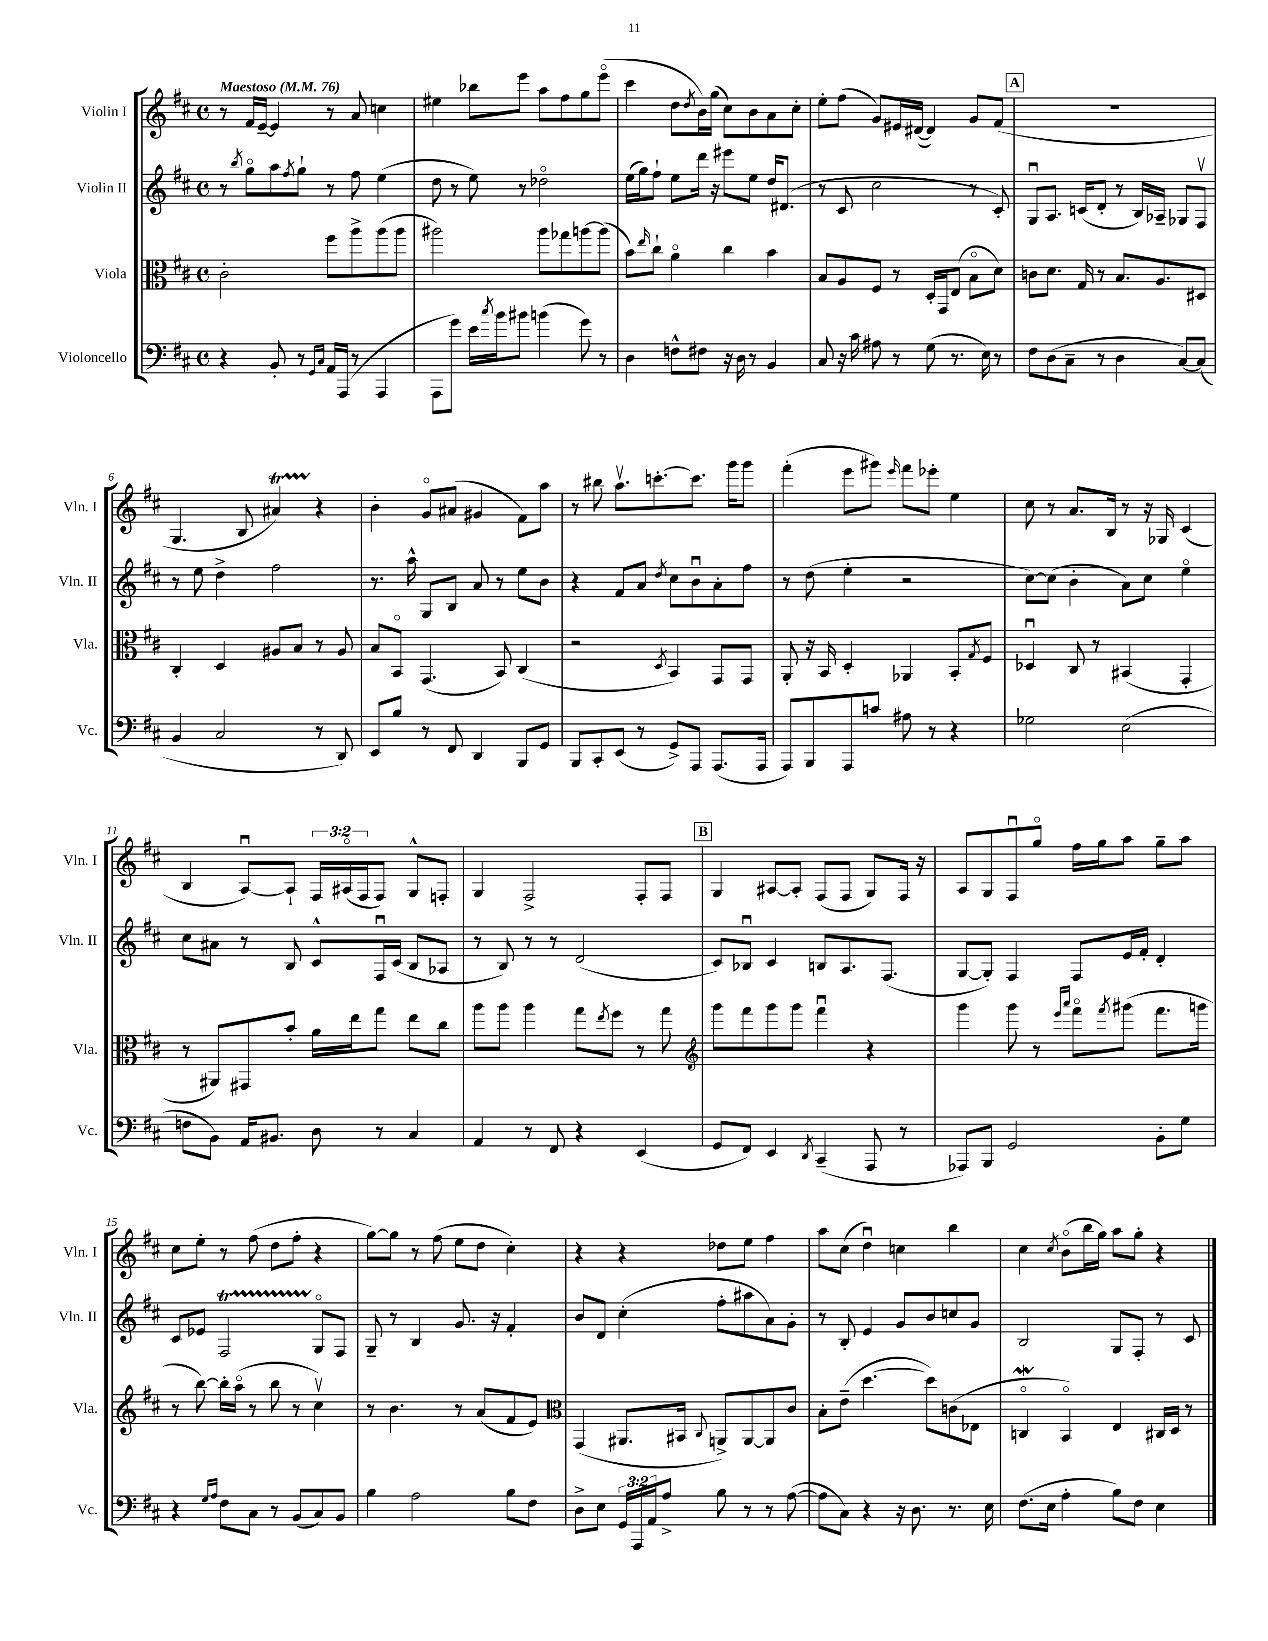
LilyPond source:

<<
\new StaffGroup <<
\new Staff = "s0" \with { instrumentName = "Violin I" shortInstrumentName = "Vln. I" } {
    \clef treble \key d \major \defaultTimeSignature \time 4/4 \override Staff.TupletNumber.text = #tuplet-number::calc-fraction-text \tempo "Maestoso" 4 = 76
    r8 fis'16 e'16~-- e'4 r8 a'8 c''4 |
    eis''4 bes''8 e'''8 a''8 fis''8 g''8 e'''8\flageolet( |
    cis'''4 d''8 \acciaccatura { d''8 } b'16) g''16( cis''8) b'8 a'8 cis''8-. |
    e''8-. fis''8( g'8) eis'16 dis'16~( dis'4) g'8 fis'8( |
    \mark \markup { \box "A" } R1 |
    g4. b8 ais'4\startTrillSpan) r4\stopTrillSpan |
    b'4-. g'8\flageolet ais'8( gis'4 fis'8) a''8 |
    r8 bis''8 a''8.\upbow c'''8.~-. c'''8. g'''16 g'''8 |
    fis'''4-.( e'''8 gis'''8) \grace { e'''16 } fis'''8 ees'''8-. e''4 |
    cis''8 r8 a'8. b16 r8 r16 ges16 cis'4( |
    b4 a8~\downbow) a8-! \tuplet 3/2 { fis16 ais16\flageolet( fis16 } fis8) g8-^ f8-. |
    g4 fis2-> fis8-. fis8 |
    \mark \markup { \box "B" } g4 ais8~ ais8-. fis8( fis8 g8) fis16 r16 |
    a8 g8 fis8\downbow g''8\flageolet fis''16 g''16 a''8 g''8-- a''8 |
    cis''8 e''8-. r8 fis''8( d''8 fis''8-. r4 |
    g''8~) g''8 r8 fis''8( e''8 d''8 cis''4-.) |
    r4 r4 des''8 e''8 fis''4 |
    a''8 cis''8( d''4\downbow) c''4 b''4 |
    cis''4 \acciaccatura { cis''8 } b'8\flageolet( b''16 g''16) a''8 g''8-. r4 \bar "|." |
}
\new Staff = "s1" \with { instrumentName = "Violin II" shortInstrumentName = "Vln. II" } {
    \clef treble \key d \major \defaultTimeSignature \time 4/4
    r8 \acciaccatura { b''8 } g''8\flageolet a''8 \acciaccatura { fis''8 } g''8-! r8 fis''8 e''4( |
    d''8 r8 e''8) r8 des''2\flageolet |
    e''16( g''16) fis''8-! e''8 d'''16 r16 eis'''8 e''8 d''16 dis'8.( |
    r8 cis'8 cis''2 r8 cis'8-.) |
    \mark \markup { \box "A" } g8\downbow a8. c'16( d'8-. r8 b16) aes16-- ges8 fis8\upbow |
    r8 e''8 d''4-> fis''2 |
    r8. a''16-^ g8 b8 a'8 r8 e''8 b'8 |
    r4 fis'8 a'8 \acciaccatura { d''8 } cis''8 b'8\downbow a'8-. fis''8 |
    r8 d''8( e''4-. r2 |
    cis''8~) cis''8( b'4-. a'8) cis''8 e''4\flageolet |
    cis''8 ais'8 r8 b8 cis'8-^ fis16\downbow cis'16( b8 aes8 |
    r8 b8) r8 r8 d'2( |
    \mark \markup { \box "B" } cis'8) bes8\downbow cis'4 b8 a8. fis8.( |
    g8~ g8-.) fis4 fis8 e'16 fis'16-. d'4-. |
    cis'8 ees'8 fis2\startTrillSpan g8\flageolet\stopTrillSpan fis8 |
    g8-- r8 b4 g'8. r16 fis'4-. |
    b'8 d'8 cis''4-.( fis''8-. ais''8 a'8) g'8-. |
    r8 b8-. e'4 g'8 b'8 c''8 g'8 |
    b2 g8 fis8-. r8 cis'8 \bar "|." |
}
\new Staff = "s2" \with { instrumentName = "Viola" shortInstrumentName = "Vla." } {
    \clef alto \key d \major \defaultTimeSignature \time 4/4
    cis'2-. fis''8 a''8-> a''8( a''8 |
    ais''2) ais''8 ges''8 a''8~ a''8( |
    b'8) \grace { e''16 } cis''8-! a'4\flageolet cis''4 b'4 |
    b8 a8 fis8 r8 d16-. g,16 e8( b8\flageolet d'8) |
    \mark \markup { \box "A" } c'8 d'8. g16 r8 b8. a8. dis8 |
    cis4-. d4 ais8 b8 r8 ais8 |
    b8 b,8\flageolet g,4.( b,8) cis4( |
    r2 \acciaccatura { d8 } b,4) g,8 g,8 |
    a,8-. r16 b,16 d4-. aes,4 b,8-. \acciaccatura { g8 } fis8 |
    des4\downbow cis8 r8 bis,4( g,4-. |
    r8 ais,8) gis,8 b'8-. a'16 e''16 g''8 e''8 cis''8 |
    a''8 a''8 a''4 g''8 \acciaccatura { e''8 } fis''8 r8 g''8 |
    \mark \markup { \box "B" } \clef treble g'''8 fis'''8 g'''8 g'''8 fis'''4\downbow r4 |
    g'''4 g'''8 r8 \grace { e'''16 a'''16 } fis'''8\flageolet \acciaccatura { fis'''8 } gis'''8( fis'''8. g'''16 |
    r8 b''8~) b''16-. a''16\flageolet( r8 b''8 r8 cis''4\upbow) |
    r8 b'4. r8 a'8( fis'8 e'8) |
    \clef alto g,4( ais,8. bis,16 \appoggiatura { cis8 } a,8->) a,8~ a,8 cis'8 |
    b8-. e'8--( d''4.~ d''8) c'8( ees8 |
    c4\flageolet\mordent b,4\flageolet) e4 cis16 d16 r8 \bar "|." |
}
\new Staff = "s3" \with { instrumentName = "Violoncello" shortInstrumentName = "Vc." } {
    \clef bass \key d \major \defaultTimeSignature \time 4/4 \override Staff.TupletNumber.text = #tuplet-number::calc-fraction-text
    r4 b,8-. r8 \grace { g,16 cis16 } a,16 a,,16( r8 a,,4 |
    a,,8 g'8) e'16 \acciaccatura { cis''8 } b'16 bis'8 b'4( g'8) r8 |
    d4 f8-^ fis8 r16 d16 r8 b,4 |
    cis8 r16 cis'16 ais8 r8 g8( r8. e16) r8 |
    \mark \markup { \box "A" } fis8 d8( cis8-- r8 d4 cis8~) cis8( |
    b,4 cis2 r8 d,8) |
    e,8 b8 r8 fis,8 d,4 b,,8 g,8 |
    b,,8 cis,8-. e,8( r8 g,8->) a,,8 a,,8.( a,,16 |
    a,,8) b,,8 a,,8 c'8 ais8 r8 r4 |
    ges2 e2( |
    f8 b,8) a,16 bis,8. d8 r8 cis4 |
    a,4 r8 fis,8 r4 e,4( |
    \mark \markup { \box "B" } g,8 fis,8) e,4 \acciaccatura { d,8 } cis,4--( a,,8 r8 |
    aes,,8) b,,8 g,2 b,8-. g8 |
    r4 \grace { g16 a16 } fis8 cis8 r8 b,8( cis8) b,8 |
    b4 a2 b8 fis8 |
    d8-> e8 \tuplet 3/2 { g,16 a,,16 a,16 } a8-> b8 r8 r8 a8~( |
    a8 cis8) r4 r16 d8. r8. e16 |
    fis8.( e16 a4-. b8) fis8 e4 \bar "|." |
}
>>
>>
